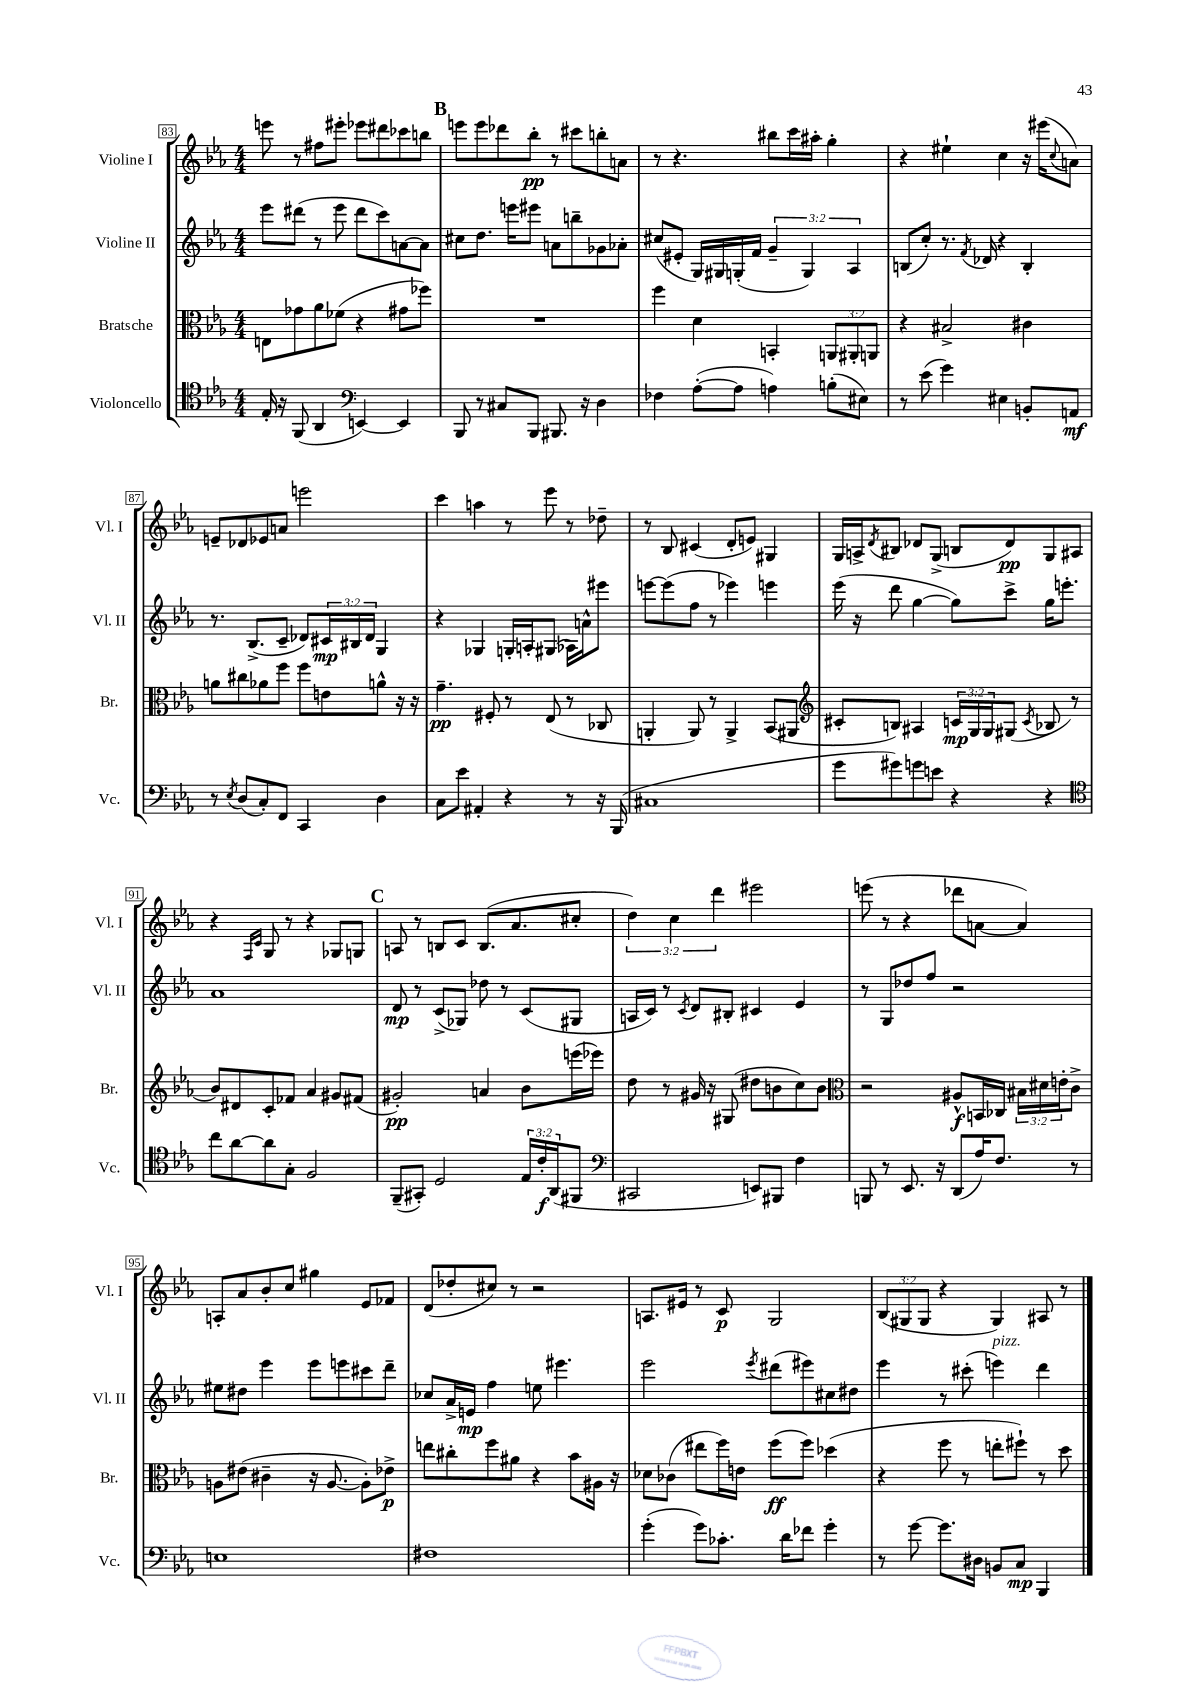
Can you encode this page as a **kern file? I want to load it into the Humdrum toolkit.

**kern	**kern	**kern	**kern
*staff4	*staff3	*staff2	*staff1
*clefC4	*clefC3	*clefG2	*clefG2
*k[b-e-a-]	*k[b-e-a-]	*k[b-e-a-]	*k[b-e-a-]
*M4/4	*M4/4	*M4/4	*M4/4
16E-'/	8E\L	8eee-\L	8eee\
16r	.	.	.
(8FF/	8g-\	(8ddd#\J	8r
4AA-/	8a-\	8r	8ff#\L
.	(8f-\J	8eee-\	8eee#'\J
*clefF4	*	*	*
[4EE/)	4r	8ddd#\L	8eee-\L
.	.	8ccc\)	8ddd#\
4EE/]	8g#\L	[8a\	8ccc-\
.	8ff-\J)	8a\]J	8bb\J
=	=	=	=
8BBB-/	1r	8cc#\L	8eee\L
8r	.	8.dd\J	8eee\
8C#/L	.	.	8ddd-\
.	.	16eee\LK	.
8BBB-/J	.	8eee#\J	8bb-'\J
8.BBB#/	.	8a\L	8r
.	.	8bb~\	8ccc#\L
16r	.	.	.
4D\	.	8g-\	8bb'\
.	.	8a-'\J	8a\J
=	=	=	=
4F-\	4ff\	(8cc#/L	8r
.	.	8e#'/J	4.r
([8A-'\L	4d\	16G/LL)	.
.	.	16G#/	.
8A-\]J	.	(16G'/	.
.	.	16f/JJ	.
4A\)	4BB'/	6g~/	8bb#\L
.	.	.	16ccc\L
.	.	6G/)	.
.	.	.	16aa#'\JJ
(8B'\L	12AA/L	.	4gg'\
.	12AA#'/	6A-/	.
8E#\J)	.	.	.
.	12AA/J	.	.
=	=	=	=
8r	4r	(8B/L	4r
(8e-\	.	8cc'/J)	.
4g\)	2B#^/	8.r	4ee#`\
.	.	8qf/	.
.	.	16d-/	.
4E#\	.	4r	4cc\
8BB'/L	4c#\	4B'/	16r
.	.	.	(16eee#\LK
.	.	.	8qqcc/
8AA/J	.	.	8a\J)
=	=	=	=
8r	8a\L	8.r	8e~/L
8qE-/	.	.	.
(8D/L	8cc#\	.	8d-/
.	.	(8.B-^/L	.
8C'/)	8a-\	.	8e-/
8FF/J	8ff\J	8c~/J	8a/J
4CC/	8ff\L	8d-/L)	2eee\
.	8e\	24c#/L	.
.	.	24B#/	.
.	.	24d-/JJ	.
4D\	8a^^\J	4G/	.
.	16r	.	.
.	16r	.	.
=	=	=	=
8C\L	4.g~\	4r	4ccc\
8e-\J	.	.	.
4AA#'/	.	4G-/	4aa\
.	8F#'/	.	.
4r	8r	16G'/LL	8r
.	.	16A'/J	.
.	(8E-/	(8G#/J	8eee-\
8r	8r	16A-\LL)	8r
.	.	16a^^\J	.
16r	8C-/	8eee#\J	8dd-~\
(16BBB-/	.	.	.
=	=	=	=
1C#	4AA'/	[8eee\L	8r
.	.	(8eee\]	8B-/
.	8AA/)	8ff\J	(4c#/
.	8r	8r	.
.	4AA^/	4eee-\)	8d'/L
.	.	.	8e/J)
.	(8BB-/L	4eee\	4G#/
.	8AA#/J	.	.
=	=	=	=
*	*clefG2	*	*
8g\L	8c#'/L	(16eee-\	16G/LL
.	.	16r	16A^/J
.	.	.	8qd/
8g#\)	8B/J)	8ddd\	8B#/J
8g\	4A#/	[4gg\	8d-/L
8e\J	.	.	(8G^/J
4r	24c/LL	8gg\]L)	8B/L
.	24G/	.	.
.	24G/J	.	.
.	(8G#/J	8ccc^\J	8d-/)
.	8qc/	.	.
4r	8B-/	16gg\LK	8G/
.	.	8.eee'\J	.
.	8r	.	8A#/J
=	=	=	=
*clefC4	*	*	*
8cc\L	8b-/L)	1a-	4r
[8a-\	8d#/	.	.
.	.	.	16qqF/LL
.	.	.	16qqc/JJ
8a-\]	8c'/	.	8G/
8G'\J	8f-/J	.	8r
2F/	4a-/	.	4r
.	8g#/L	.	8G-/L
.	(8f#/J	.	8G/J
=	=	=	=
(8FF~/L	2g#'/)	8d/	8A/
8GG#'/J)	.	8r	8r
2D/	.	(8c^/L	8B/L
.	.	8G-/J)	8c/J
.	4a/	8dd-\	(8.B/L
.	.	8r	.
.	.	.	8.a-/
24E-/LL	8b-\L	(8c/L	.
24c'/	.	.	.
(24AA-/J	.	.	.
8FF#/J	(16eee\L	8G#/J	8cc#'/J
.	16eee-\JJ)	.	.
=	=	=	=
*clefF4	*	*	*
2CC#/	8dd\	16A/LL	6dd\)
.	.	16c/JJ)	.
.	8r	8r	.
.	.	.	6cc\
.	.	8qc/	.
.	16g#/	8d/L	.
.	16r	.	.
.	.	.	6ddd\
.	(8G#/	8B#'/J	.
8EE/L)	8dd#\L	4c#/	2eee#\
8BBB#/J	8b\	.	.
4F\	8cc\)	4e-/	.
.	8b\J	.	.
=	=	=	=
*	*clefC3	*	*
8BBB/	2r	8r	(8eee\
8r	.	8G/L	8r
8.EE-/	.	8dd-/	4r
.	.	8ff/J	.
16r	.	.	.
(8DD/L	8A#^^/L	2r	8ddd-\L
16A-/K)	16BB/L	.	[8a\J
8.F/J	16C-/JJ	.	.
.	24B#\LL	.	4a/])
.	24d#\	.	.
.	24e'\J	.	.
8r	8c^\J	.	.
=	=	=	=
1E	8A\L	8ee#\L	8A'/L
.	(8e#\J	8dd#\J	8a-/
.	4c#~\	4eee-\	8b-'/
.	.	.	8cc/J
.	16r	8eee-\L	4gg#\
.	[8.A/	.	.
.	.	8eee\	.
.	8A'\]L)	8ccc#\	8e-/L
.	8e-^\J	8ddd~\J	8f-/J
=	=	=	=
1F#	8ee\L	8cc-/L	(8d/L
.	8cc#'\	16a-^/L	8dd-'/
.	.	16e/JJ	.
.	8ff\	4ff\	8cc#/J)
.	8a#\J	.	8r
.	4r	8ee\	2r
.	.	4.eee#\	.
.	8b-\L	.	.
.	16A#\Jk	.	.
.	16r	.	.
=	=	=	=
(4g'\	8d-\L	2eee-\	8.A/L
.	(8c-\J	.	.
.	.	.	16e#/Jk
8g\L)	8ee#\L	.	8r
8.c-'\J	16ff\L)	.	8c/
.	16e\JJ	.	.
.	.	8qeee-/	.
.	(8ff\L	(8ddd#\L	2G/
16d\LK	.	.	.
8f-\J	8ff\J)	8eee#\)	.
4g'\	(4dd-\	8cc#\	.
.	.	8dd#\J	.
=	=	=	=
8r	4r	4eee-\	(12B-/L
.	.	.	12G#/
[8g\	.	.	.
.	.	.	12G#/J
8.g\]L	8ff\	8r	4r
.	8r	(8ccc#'\	.
16D#\Jk	.	.	.
8BB/L	8ee'\L	4eee\)	4G#/)
8C/J	8ff#`\J)	.	.
4BBB-/	8r	4ddd\	8A#/
.	8dd\	.	8r
==	==	==	==
*-	*-	*-	*-
